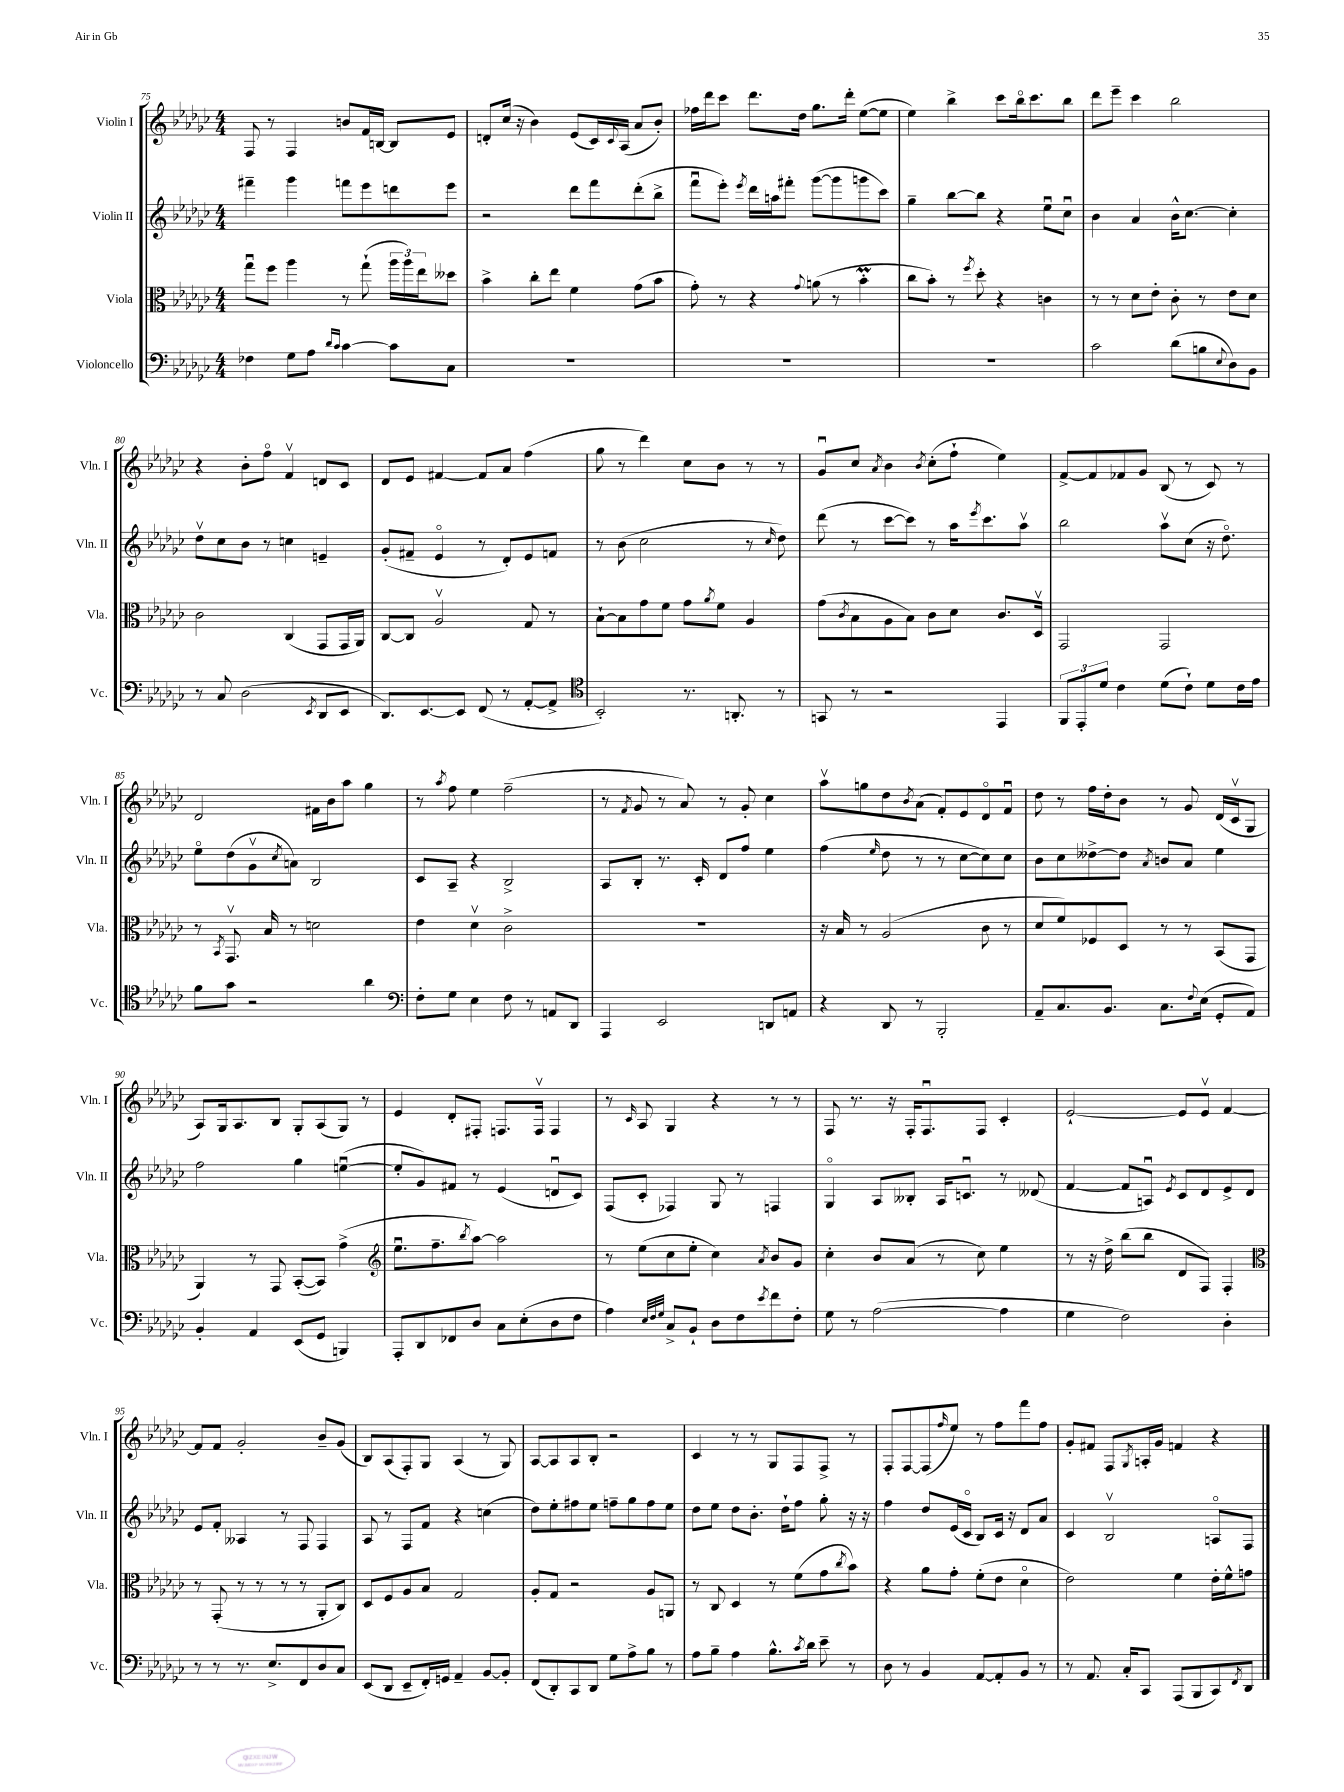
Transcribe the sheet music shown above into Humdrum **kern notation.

**kern	**kern	**kern	**kern
*staff4	*staff3	*staff2	*staff1
*clefF4	*clefC3	*clefG2	*clefG2
*k[b-e-a-d-g-c-]	*k[b-e-a-d-g-c-]	*k[b-e-a-d-g-c-]	*k[b-e-a-d-g-c-]
*M4/4	*M4/4	*M4/4	*M4/4
4F-	8gg-u	4fff#~	8F
.	8ff	.	8r
8G-	4aa-	4ggg-	4F
8A-	.	.	.
16qqd-	.	.	.
16qqc-	.	.	.
[4c-	8r	8fff	8b
.	(8gg-`	8eee-	16f
.	.	.	[16B
8c-]	24aa-	8ddd	8B]
.	24aa-)	.	.
.	24ee-	.	.
8C-	8dd--	8eee-	8e-
=	=	=	=
1r	4b-^	2r	8d'
.	.	.	(16cc-
.	.	.	16r
.	8cc-'	.	4b-)
.	8ee-	.	.
.	4f	8ddd-	(8e-
.	.	8fff	16c-)
.	.	.	8qqc-
.	.	.	(16A-
.	(8g-	(8ddd-'	8a-
.	8b-	8bb-^	8b-')
=	=	=	=
1r	8g-')	8fffu	16ff-
.	.	.	16ddd-
.	8r	8eee-')	8ccc-
.	.	8qeee-	.
.	4r	16ddd-	8.ddd-
.	.	16aa	.
.	.	8fff#'	.
.	.	.	16dd-
.	8qqg-	.	.
.	(8a	([8ggg-	8.gg-
.	8r	8ggg-]	.
.	.	.	16ddd-'
.	4b-'	8ggg	([8ee-
.	.	8ccc-)	8ee-]
=	=	=	=
1r	8cc-	4gg-~	4ee-)
.	8b-')	.	.
.	8r	[8bb-	4bb-^
.	8qff	.	.
.	8dd-'	8bb-]	.
.	4r	4r	8ccc-
.	.	.	16bb-o
.	.	.	8.ccc-
.	4c	8ee-u	.
.	.	8cc-u	8bb-
=	=	=	=
2c-	8r	4b-	8ddd-
.	8r	.	8eee-~
.	8d-	4a-	4ccc-
.	8e-'	.	.
(8d-	8c-'	16b-^^	2bb-
.	.	[8.cc-	.
8B	8r	.	.
8qqE-	.	.	.
8D-)	8e-	4cc-']	.
8BB-	8d-	.	.
=	=	=	=
8r	2c-	8dd-v	4r
8C-	.	8cc-	.
(2D-	.	8b-	8b-'
.	.	8r	8ffo
.	(4C-	4cc	4fv
8qEE-	.	.	.
8DD-	8GG-	4e~	8d
8EE-	16GG-	.	8c-
.	16AA-)	.	.
=	=	=	=
8.DD-)	[8C-	(8g-'	8d-
.	8C-]	8f#~	8e-
[8.EE-	.	.	.
.	2A-v	4e-o	[4f#
8EE-]	.	.	.
(8FF	.	8r	8f#]
8r	.	8d-')	8a-
[8AA-'	8G-	8e-	(4ff
8AA-^]	8r	8f	.
=	=	=	=
*clefC4	*	*	*
2BB-')	[8B-`	8r	8gg-
.	8B-]	(8b-	8r
.	8g-	2cc-	4ddd-)
.	8f	.	.
8.r	8g-	.	8cc-
.	8qa-	.	.
.	8f	.	8b-
8.AA'	.	.	.
.	4A-	8r	8r
.	.	16qqcc-	.
8r	.	8dd-)	8r
=	=	=	=
8GG	(8g-	(8ddd-	8g-u
.	8qc-	.	.
8r	8B-	8r	8cc-
.	.	.	8qa-
2r	8A-	[8ccc-	4b-
.	8B-)	8ccc-])	.
.	.	.	8qb-
.	8c-	8r	(8cc-'
.	8d-	16aa-	8ff`
.	.	8qeee-	.
.	.	8.ccc-	.
4EE-	8.c-	.	4ee-)
.	.	8aa-v	.
.	16D-v	.	.
=	=	=	=
12FF	2GG-	2bb-	[8f^
12EE-'	.	.	.
.	.	.	8f]
12d-	.	.	.
4c-	.	.	8f-
.	.	.	8g-
(8d-	2GG-	8aa-v	(8B-
8c-`)	.	(8cc-	8r
8d-	.	16r	8c-)
.	.	8.dd-o)	.
16c-	.	.	8r
16e-	.	.	.
=	=	=	=
8f	8r	8ee-o	2d-
.	8qBB-	.	.
8g-	8.GG-v	(8dd-	.
2r	.	8g-v	.
.	16B-	.	.
.	.	8qcc-	.
.	8r	8a)	.
.	2d	2B-	16f#
.	.	.	16b-
.	.	.	8aa-
4a-	.	.	4gg-
=	=	=	=
*clefF4	*	*	*
8F'	4e-	8c-	8r
.	.	.	8qaa-
8G-	.	8A-~	8ff
4E-	4d-v	4r	4ee-
8F	2c-^	2B-^	(2ff~
8r	.	.	.
8AA	.	.	.
8DD-	.	.	.
=	=	=	=
4AAA-	1r	8A-	8r
.	.	.	8qf
.	.	8B-'	8g-
2EE-	.	8.r	8r
.	.	.	8a-)
.	.	16c-'	.
.	.	8d-	8r
.	.	8ff	8g-'
8DD	.	4ee-	4cc-
8AA	.	.	.
=	=	=	=
4r	16r	(4ff	8aa-v
.	16B-	.	.
.	8r	.	8gg
.	.	16qqee-	.
8DD-	(2A-	8dd-	8dd-
.	.	.	8qb-
8r	.	8r	(8a-
2BBB-'	.	8r	8f')
.	.	[8cc-	8e-
.	8c-	8cc-])	8d-o
.	8r	8cc-	8fu
=	=	=	=
8AA-~	8d-	8b-	8dd-
8.C-	8f)	8cc-	8r
.	8F-	[8dd--^	16ff
8.BB-	.	.	16dd-'
.	8D-	8dd--]	8b-
.	.	8qa-	.
8.C-	8r	8b	8r
.	8r	8a-	8g-
8qqF	.	.	.
(16E-	.	.	.
8GG-'	(8BB-	4ee-	(16d-
.	.	.	16c-v
8AA-)	8GG-	.	8G-
=	=	=	=
4BB-'	4AA-)	2ff	8A-)
.	.	.	16G-
.	.	.	8.A-
4AA-	8r	.	.
.	8GG-	.	8B-
(8EE-	([8BB-'	4gg-	8G-'
8GG-	8BB-])	.	(8A-
4BBB)	(4g-^	([4eeu	8G-)
.	.	.	8r
=	=	=	=
*	*clefG2	*	*
8AAA-'	8.ee-u	8ee']	4e-
8DD-	.	8g-)	.
.	8.ff~	.	.
8FF-	.	8f#	8d-'
.	8qbb-	.	.
8D-	[8aa-)	8r	8F#'
8C-	2aa-]	(4e-	8.F
(8E-'	.	.	.
.	.	.	16Fv
8D-	.	8du	4F
8F	.	8c-)	.
=	=	=	=
4A-)	8r	(8F	8r
.	.	.	16qqc-
.	(8ee-	8c-'	8A-
32qqE-	.	.	.
32qqF	.	.	.
32qqG-	.	.	.
8C-^	8cc-	4F-)	4G-
8BB-`	8ee-'	.	.
8D-	4cc-)	8G-	4r
8F	.	8r	.
8qe-	8qa-	.	.
8f	8b-	4F	8r
8F'	8g-	.	8r
=	=	=	=
8G-	4cc-'	4G-o	8F
8r	.	.	8.r
([2A-	8b-	8A-	.
.	.	.	16r
.	(8a-	8B--'	16F'
.	.	.	8.Fu
.	8r	16A-	.
.	.	8.cu	.
.	8cc-)	.	8F
4A-]	4ee-	8r	4c-'
.	.	(8d--	.
=	=	=	=
4G-	8r	[4f	[2e-`
.	16r	.	.
.	16dd-^	.	.
2F)	(8bb-	8f]	.
.	8bb-	8Au)	.
.	.	8qe-	.
.	8d-	8c-	8e-]
.	8F)	8d-	8e-v
4D-'	4F'	8e-^	[4f
.	.	8d-	.
=	=	=	=
*	*clefC3	*	*
8r	8r	8e-	8f]
8r	(8GG-'	8f'	8f
8.r	8r	4A--	2g-'
.	8r	.	.
8.E-^	.	.	.
.	8r	8r	.
8FF	8r	8F	.
8D-	8AA-'	4F	8b-~
8C-	8C-)	.	(8g-
=	=	=	=
(8EE-	8D-	8A-	8B-)
8DD-	8F	8r	(8A-
8EE-~	8A-	8F	8F')
16FF')	8B-	8f	8G-
16GG	.	.	.
4AA-~	2G-	4r	(4A-
[8BB-	.	(4cc	8r
8BB-']	.	.	8G-)
=	=	=	=
(8FF	8A-'	8dd-)	[8A-
8DD-')	8G-	8ee-'	8A-]
8CC-	2r	8ff#	8A-
8DD-	.	8ee-	8B-'
8G-	.	8ff~	2r
8A-^	.	8gg-	.
8B-	8A-	8ff	.
8r	8AA	8ee-	.
=	=	=	=
8A-	8r	8dd-	4c-
8B-~	8C-	8ee-	.
4A-	4D-	8dd-	8r
.	.	8.b-'	8r
8.B-^^	8r	.	8G-
.	.	16dd-`	.
.	(8f	8ff	8F
8qc-	.	.	.
16d-	.	.	.
8e-~	8g-	8gg-'	8F^
.	8qcc-	.	.
8r	8b-)	16r	8r
.	.	16r	.
=	=	=	=
8D-	4r	4ff	8F'
8r	.	.	[8F
4BB-	8a-	8dd-	(8F]
.	.	.	16qqff
.	8g-'	(16e-	8ee-)
.	.	16c-o	.
[8AA-	(8f'	8B-)	8r
8AA-']	8e-	16c-	8ff
.	.	16r	.
8BB-	4d-o	8d-	8fff
8r	.	8a-	8ff
=	=	=	=
8r	2e-)	4c-	8g-'
8.AA-	.	.	8f#
.	.	2B-v	8F
16C-'	.	.	.
.	.	.	8qG-
8CC-	.	.	16A'
.	.	.	16g-
(8AAA-	4f	.	4f
8BBB-	.	.	.
8CC-)	16e-'	8Ao	4r
.	16f^^	.	.
8qFF	.	.	.
8DD-	8g	8F	.
==	==	==	==
*-	*-	*-	*-
